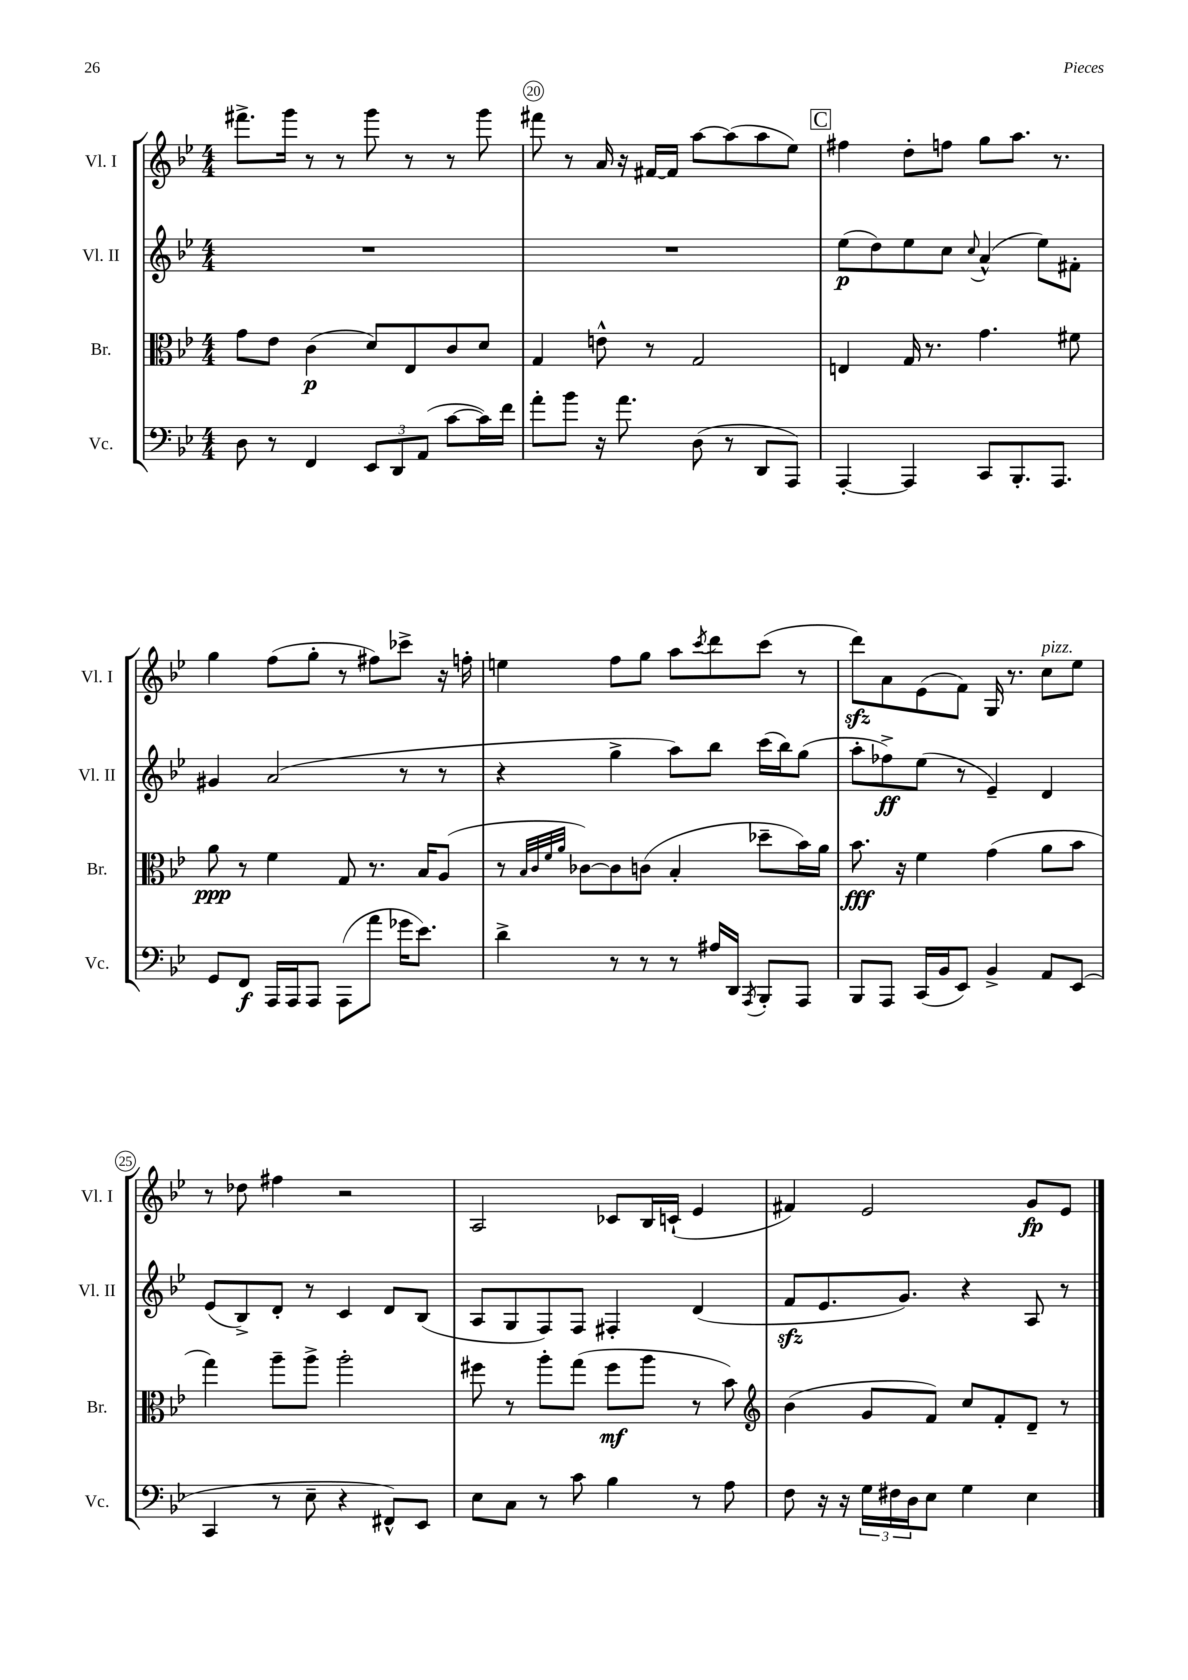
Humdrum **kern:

**kern	**kern	**kern	**kern
*staff4	*staff3	*staff2	*staff1
*clefF4	*clefC3	*clefG2	*clefG2
*k[b-e-]	*k[b-e-]	*k[b-e-]	*k[b-e-]
*M4/4	*M4/4	*M4/4	*M4/4
8D	8g	1r	8.fff#^
8r	8e-	.	.
.	.	.	16ggg
4FF	(4c	.	8r
.	.	.	8r
12EE-	8d)	.	8ggg
12DD	.	.	.
.	8E-	.	8r
(12AA	.	.	.
[8c	8c	.	8r
16c])	8d	.	8ggg
16f	.	.	.
=	=	=	=
8a'	4G	1r	8fff#
8b-	.	.	8r
16r	8e^^	.	16a
8.a	.	.	16r
.	8r	.	[16f#
.	.	.	16f#]
(8D	2G	.	[8aa
8r	.	.	(8aa]
8DD	.	.	8aa
8AAA)	.	.	8ee-)
=	=	=	=
[4AAA'	4E	(8ee-	4ff#
.	.	8dd)	.
4AAA]	16G	8ee-	8dd'
.	8.r	.	.
.	.	8cc	8ff
.	.	8qqcc	.
8CC	4.g	(4a^^	8gg
8.BBB-'	.	.	8.aa
.	.	8ee-)	.
8.AAA	.	.	8.r
.	8f#	8f#'	.
=	=	=	=
8GG	8a	4g#	4gg
8FF	8r	.	.
16AAA	4f	(2a	(8ff
16AAA	.	.	.
8AAA	.	.	8gg'
(8AAA	8G	.	8r
8a	8.r	.	8ff#)
16g-	.	8r	8ccc-^
8.e-)	16B-	.	.
.	(8A	8r	16r
.	.	.	16ff'
=	=	=	=
4d^	8r	4r	4ee
.	32qqB-	.	.
.	32qqc	.	.
.	32qqf	.	.
.	32qqa	.	.
.	[8c-)	.	.
8r	8c-]	4gg^	8ff
8r	(8c	.	8gg
8r	4B-'	8aa)	8aa
.	.	.	8qccc
16A#	.	8bb-	8ddd
16DD	.	.	.
8qAAA	.	.	.
8BBB-'	8dd-~	(16ccc	(8ccc
.	.	16bb-)	.
8AAA	16b-)	(8gg	8r
.	16a	.	.
=	=	=	=
8BBB-	8.b-	8aa'	8ddd)
8AAA	.	8ff-^)	8a
.	16r	.	.
(16CC	4f	(8ee-	(8e-
16BB-	.	.	.
8EE-)	.	8r	8f)
4BB-^	(4g	4e-~)	16G
.	.	.	8.r
8AA	8a	4d	8cc
(8EE-	8b-	.	8ee-
=	=	=	=
4CC	4gg)	(8e-	8r
.	.	8B-^)	8dd-
8r	8aa~	8d'	4ff#
8E-~	8aa^	8r	.
4r	2aa'	4c	2r
8FF#^^)	.	8d	.
8EE-	.	(8B-	.
=	=	=	=
8E-	8ff#	8A	2A
8C	8r	8G	.
8r	8aa'	8F)	.
8c	(8gg	8F	.
4B-	8ff#	4F#'	8c-
.	8aa	.	16B-
.	.	.	(16c`
8r	8r	(4d	4e-
8A	8b-)	.	.
=	=	=	=
*	*clefG2	*	*
8F	(4b-	8f	4f#)
16r	.	8.e-	.
16r	.	.	.
24G	8g	.	2e-
24F#	.	.	.
.	.	8.g)	.
24D	.	.	.
8E-	8f)	.	.
4G	8cc	4r	.
.	8f'	.	.
4E-	8d~	8A	8g
.	8r	8r	8e-
==	==	==	==
*-	*-	*-	*-
